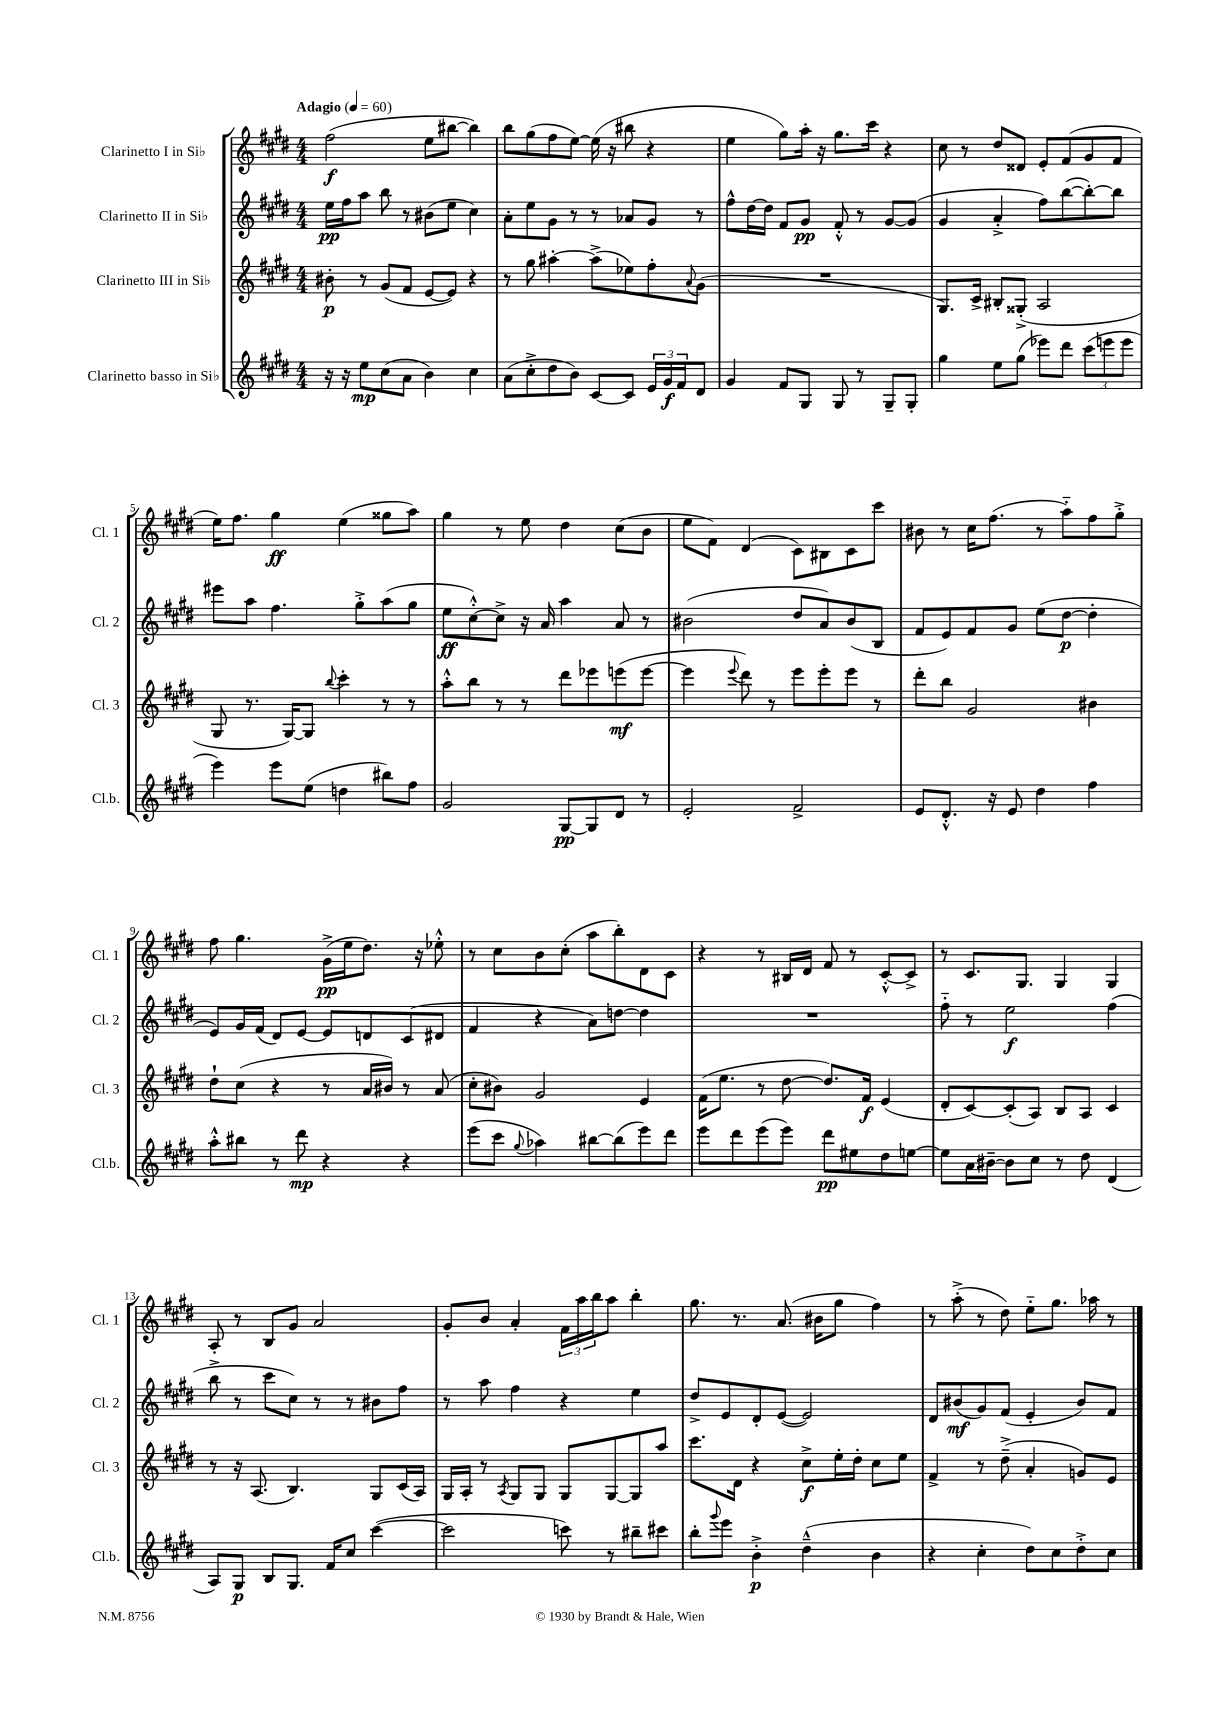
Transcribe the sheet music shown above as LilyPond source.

<<
\new StaffGroup <<
\new Staff = "s0" \with { instrumentName = "Clarinetto I in Sib" shortInstrumentName = "Cl. 1" } {
    \clef treble \key e \major \numericTimeSignature \time 4/4 \tempo "Adagio" 4 = 60
    fis''2\f( e''8 bis''8~ bis''4) |
    b''8 gis''8( fis''8 e''8~) e''16( r16 bis''8 r4 |
    e''4 gis''8) a''16-. r16 gis''8. cis'''16 r4 |
    cis''8 r8 dis''8 disis'8 e'8-. fis'8( gis'8 fis'8 |
    e''16) fis''8. gis''4\ff e''4( gisis''8 a''8) |
    gis''4 r8 e''8 dis''4 cis''8( b'8 |
    e''8 fis'8) dis'4( cis'8) bis8 cis'8 cis'''8 |
    bis'8 r8 cis''16 fis''8.( r8 a''8-_) fis''8 gis''8-.-> |
    fis''8 gis''4. gis'16->\pp( e''16 dis''8.) r16 ees''8-.-^ |
    r8 cis''8 b'8 cis''8-.( a''8 b''8-.) dis'8 cis'8 |
    r4 r8 bis16 dis'16 fis'8 r8 cis'8~-.-^ cis'8-> |
    r8 cis'8. gis8. gis4 gis4 |
    a8-. r8 b8 gis'8 a'2 |
    gis'8-. b'8 a'4-. \tuplet 3/2 { fis'16 a''16 b''16 } a''8 b''4-. |
    gis''8. r8. a'8.( bis'16 gis''8 fis''4) |
    r8 a''8-.->( r8 dis''8) e''8-_ gis''8. aes''16 r8 \bar "|." |
}
\new Staff = "s1" \with { instrumentName = "Clarinetto II in Sib" shortInstrumentName = "Cl. 2" } {
    \clef treble \key e \major \numericTimeSignature \time 4/4
    e''16\pp fis''16 a''8 b''8 r8 bis'8( e''8 cis''4) |
    a'8-. e''8 gis'8 r8 r8 aes'8 gis'8 r8 |
    fis''8-^ dis''16~ dis''16 fis'8 gis'8\pp fis'8-.-^ r8 gis'8~ gis'8( |
    gis'4 a'4-.-> fis''8) b''8~( b''8~-.) b''8 |
    eis'''8 a''8 fis''4. gis''8-.-> a''8( gis''8 |
    e''8\ff cis''8~-.-^) cis''8-> r16 a'16 a''4 a'8 r8 |
    bis'2( dis''8 a'8) bis'8( b8 |
    fis'8 e'8) fis'8 gis'8 e''8( dis''8~\p dis''4-. |
    e'8) gis'16 fis'16( dis'8) e'8~ e'8 d'8 cis'8( dis'8 |
    fis'4 r4 a'8) d''8~ d''4 |
    R1 |
    fis''8-_ r8 e''2\f fis''4( |
    b''8-> r8 cis'''8 cis''8) r8 r8 bis'8 fis''8 |
    r8 a''8 fis''4 r4 e''4 |
    dis''8-> e'8 dis'8-. e'8~( e'2) |
    dis'8 bis'8\mf( gis'8) fis'8( e'4-. bis'8) fis'8 \bar "|." |
}
\new Staff = "s2" \with { instrumentName = "Clarinetto III in Sib" shortInstrumentName = "Cl. 3" } {
    \clef treble \key e \major \numericTimeSignature \time 4/4
    bis'8-.\p r8 gis'8( fis'8 e'8~ e'8) r4 |
    r8 gis''8 ais''4~-. ais''8->( ees''8) fis''8-. \appoggiatura { a'8 } gis'8( |
    R1 |
    gis8.) cis'16-> bis8-. gisis8-.->( a2 |
    gis8 r8. gis16~) gis8 \appoggiatura { b''8 } cis'''4-. r8 r8 |
    a''8-.-^ b''8 r8 r8 dis'''8 ees'''8 e'''8\mf( e'''8~ |
    e'''4 \appoggiatura { e'''8 } dis'''8) r8 e'''8 e'''8-. e'''8 r8 |
    dis'''8-. b''8 gis'2 bis'4 |
    dis''8-! cis''8( r4 r8 a'16 bis'16) r8 a'8( |
    cis''8-. bis'8) gis'2 e'4 |
    fis'16( e''8. r8 dis''8~ dis''8.) fis'16\f e'4( |
    dis'8-. cis'8~) cis'8-.( a8) b8 a8 cis'4 |
    r8 r16 a8.( b4.) gis8 cis'16( a16) |
    gis16 a16-. r8 \acciaccatura { a8 } gis8 gis8 gis8 gis8~ gis8 a''8 |
    cis'''8. dis'16 r4 cis''8->\f e''16-. dis''16-. cis''8 e''8 |
    fis'4-> r8 dis''8--->( a'4-. g'8) e'8 \bar "|." |
}
\new Staff = "s3" \with { instrumentName = "Clarinetto basso in Sib" shortInstrumentName = "Cl.b." } {
    \clef treble \key e \major \numericTimeSignature \time 4/4
    r16 r16 e''8\mp cis''8( a'8 b'4) cis''4 |
    a'8( cis''8-.-> dis''8 b'8) cis'8~ cis'8 \tuplet 3/2 { e'16 gis'16\f fis'16 } dis'8 |
    gis'4 fis'8 gis8 gis8 r8 gis8-- gis8-. |
    gis''4 e''8 gis''8( ees'''8) dis'''8 \tuplet 3/2 { cis'''8( e'''8 e'''8 } |
    e'''4) e'''8 e''8( d''4 bis''8) fis''8 |
    gis'2 gis8~\pp gis8 dis'8 r8 |
    e'2-. fis'2-> |
    e'8 dis'8.-.-^ r16 e'8 dis''4 fis''4 |
    a''8-.-^ bis''8 r8 dis'''8\mp r4 r4 |
    e'''8( cis'''8 \appoggiatura { gis''8 } aes''4) bis''8~ bis''8( e'''8) dis'''8 |
    e'''8 dis'''8 e'''8( e'''8) dis'''8\pp eis''8 dis''8 e''8~ |
    e''8 a'16 bis'16~-- bis'8 cis''8 r8 dis''8 dis'4( |
    a8) gis8\p b8 gis8. fis'16 cis''8 cis'''4~( |
    cis'''2 c'''8) r8 bis''8-- cis'''8 |
    b''8-. \appoggiatura { gis'''8 } e'''8 b'4-.->\p dis''4---^( b'4 |
    r4 cis''4-. dis''8) cis''8 dis''8-.-> cis''8 \bar "|." |
}
>>
>>
